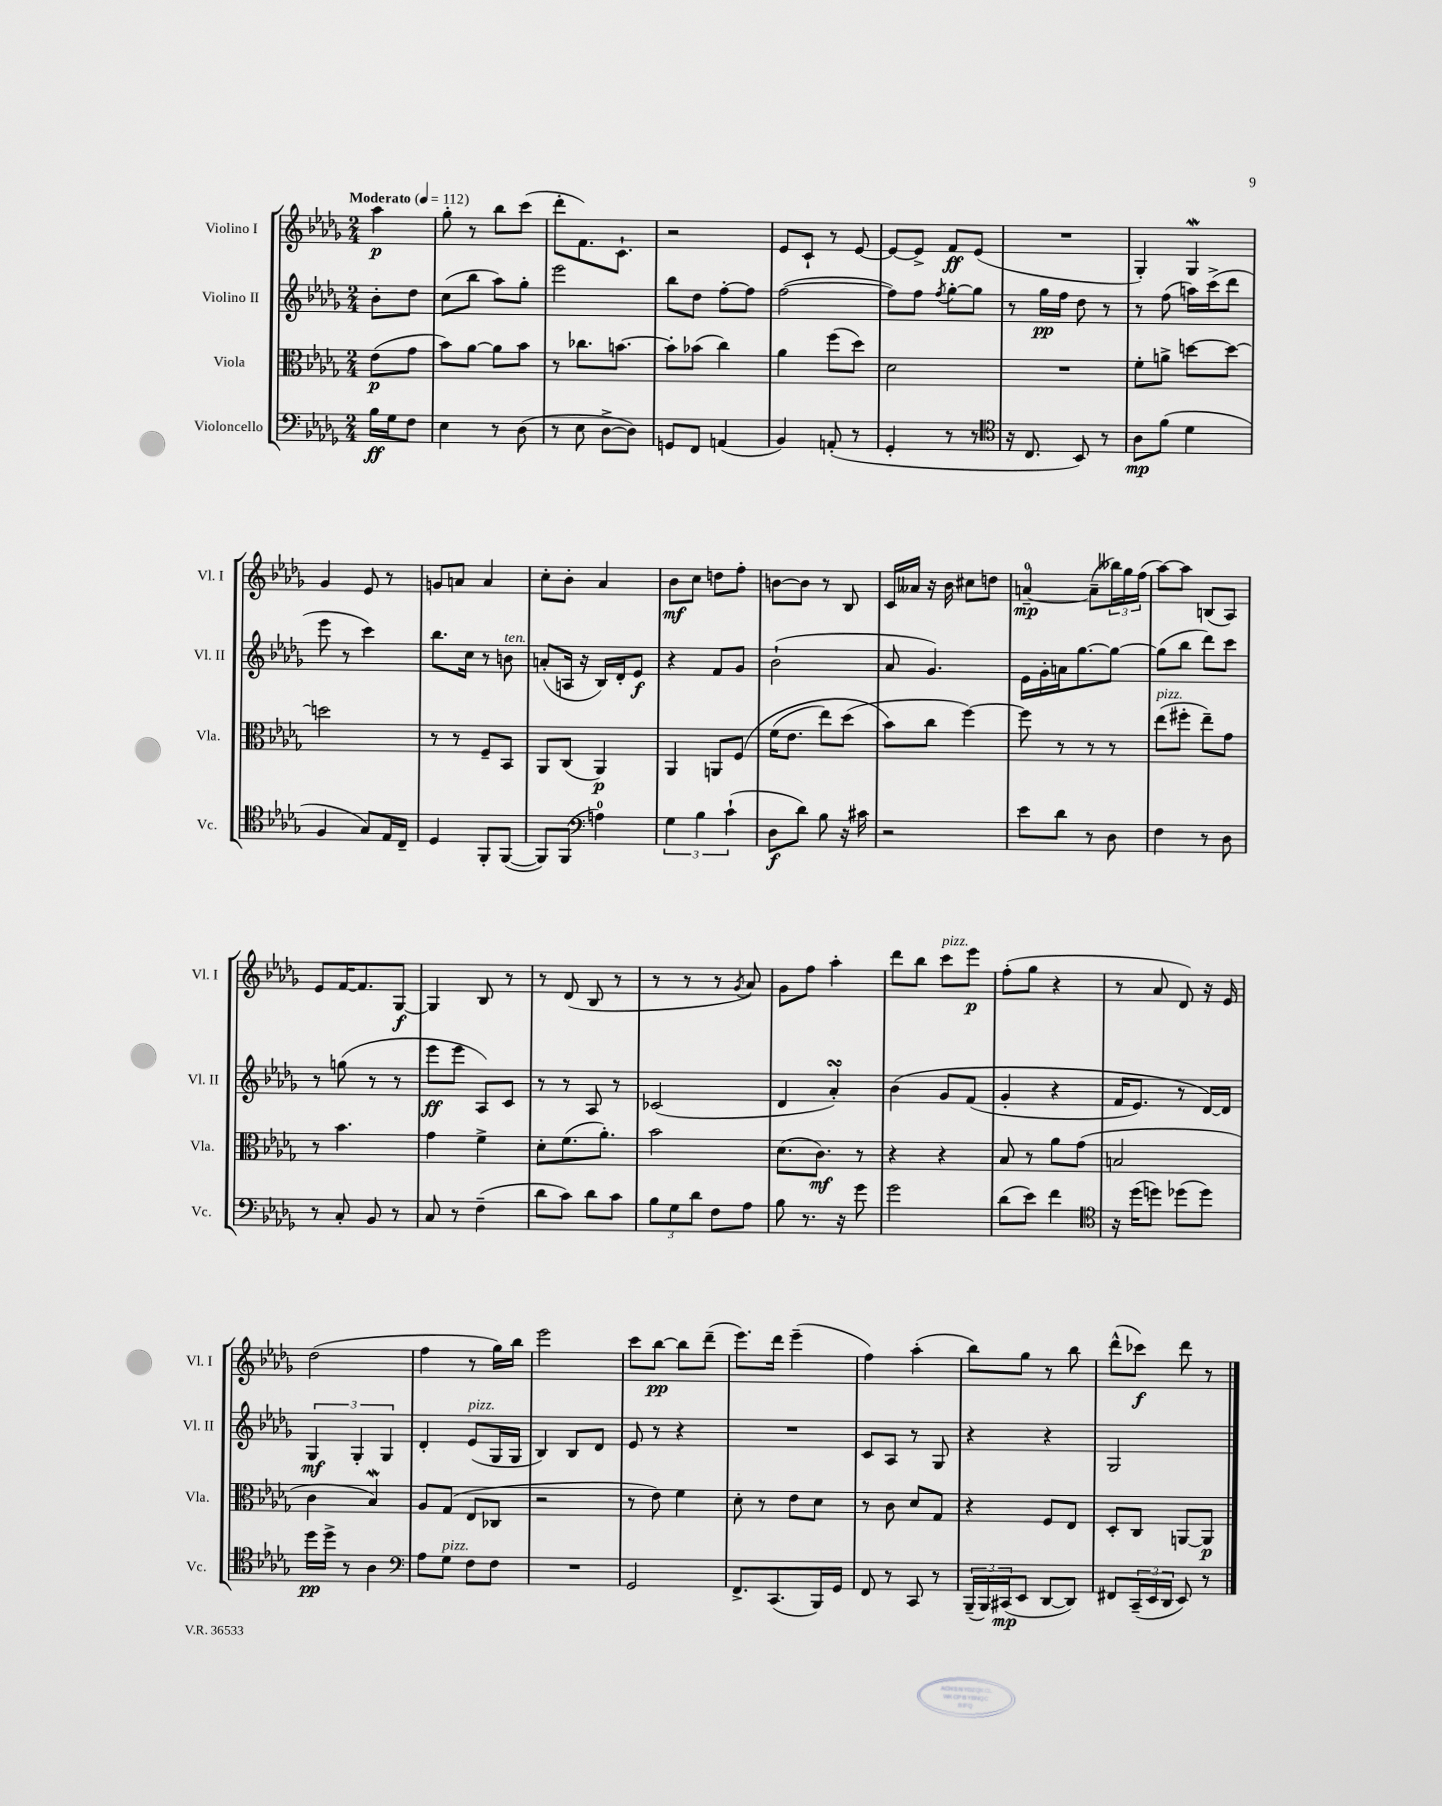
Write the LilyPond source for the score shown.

<<
\new StaffGroup <<
\new Staff = "s0" \with { instrumentName = "Violino I" shortInstrumentName = "Vl. I" } {
    \clef treble \key des \major \numericTimeSignature \time 2/4 \partial 4 \tempo "Moderato" 4 = 112
    aes''4\p |
    ges''8-. r8 bes''8 c'''8( |
    des'''8-. f'8.) c'8.-! |
    r2 |
    ees'8 c'8-! r8 ees'8~ |
    ees'8~ ees'8-> f'8\ff ees'8( |
    R2 |
    ges4-.) ges4\mordent |
    ges'4 ees'8 r8 |
    g'8 a'8 a'4 |
    c''8-. bes'8-. aes'4 |
    bes'8\mf c''8 d''8 f''8-. |
    b'8~ b'8 r8 bes8 |
    c'16 aeses'16 r16 bes'16 cis''8 d''8 |
    a'4-0~--\mp a'8--( \tuplet 3/2 { beses''16) ges''16 f''16( } |
    aes''8~) aes''8 b8( aes8) |
    ees'8 f'16~ f'8. ges8~\f |
    ges4 bes8 r8 |
    r8 des'8( bes8 r8 |
    r8 r8 r8 \acciaccatura { ges'8 } aes'8) |
    ges'8 f''8 aes''4-. |
    des'''8 bes''8 c'''8^\markup { \italic "pizz." } ees'''8\p |
    f''8-.( ges''8 r4 |
    r8 aes'8 des'8) r16 ees'16 |
    des''2( |
    f''4 r8 ges''16) bes''16 |
    ees'''2 |
    c'''8 bes''8~\pp bes''8 des'''8--( |
    ees'''8.) des'''16 ees'''4--( |
    f''4) aes''4-.( |
    bes''8) ges''8 r8 bes''8 |
    des'''8-^( ces'''8\f) des'''8 r8 \bar "|." |
}
\new Staff = "s1" \with { instrumentName = "Violino II" shortInstrumentName = "Vl. II" } {
    \clef treble \key des \major \numericTimeSignature \time 2/4 \partial 4
    bes'8-. des''8 |
    c''8( bes''8 aes''8) ges''8-. |
    ees'''2 |
    bes''8 des''8 f''8~-. f''8 |
    f''2~( |
    f''8) f''8 \acciaccatura { f''8 } ges''8~-. ges''8 |
    r8 ges''16\pp f''16 des''8 r8 |
    r8 f''8( a''16) c'''16->( des'''8 |
    ees'''8 r8 c'''4) |
    bes''8. c''16 r8 b'8^\markup { \italic "ten." } |
    a'8-.( a16 r16 bes16) des'16-. ees'8\f |
    r4 f'8 ges'8 |
    bes'2-!( |
    aes'8 ges'4.) |
    ees'16 ges'16-. a'16 ges''8.~ ges''8~ |
    ges''8( bes''8 des'''8) c'''8 |
    r8 g''8( r8 r8 |
    ees'''8\ff ees'''8 aes8) c'8 |
    r8 r8 aes8 r8 |
    ces'2( |
    des'4 aes'4-.\turn) |
    bes'4\( ges'8 f'8( |
    ges'4-. r4 |
    f'16 ees'8.) r8 des'16~\) des'16 |
    \tuplet 3/2 { ges4\mf ges4-. ges4 } |
    des'4-. ees'8^\markup { \italic "pizz." }( ges16 ges16 |
    bes4) bes8 des'8 |
    ees'8 r8 r4 |
    R2 |
    c'8 aes8 r8 ges8 |
    r4 r4 |
    ges2 \bar "|." |
}
\new Staff = "s2" \with { instrumentName = "Viola" shortInstrumentName = "Vla." } {
    \clef alto \key des \major \numericTimeSignature \time 2/4 \partial 4
    ees'8\p( ges'8 |
    bes'8) aes'8~ aes'8 bes'8 |
    r8 ces''8. b'8.~ |
    b'8-. bes'8( c''4) |
    aes'4 f''8( des''8) |
    des'2 |
    R2 |
    f'8-. a'8-> d''8~ d''8~ |
    d''2 |
    r8 r8 f8-- bes,8 |
    aes,8 c8( aes,4\p) |
    aes,4 a,8 f8\( |
    f'16( ees'8. ees''8) des''8( |
    bes'8\) c''8 f''4~) |
    f''8 r8 r8 r8 |
    ees''8^\markup { \italic "pizz." }( fis''8-. ees''8--) ges'8 |
    r8 bes'4. |
    ges'4 f'4-> |
    des'8-. f'8.( aes'8.-.) |
    bes'2 |
    des'8.( c'8.\mf) r8 |
    r4 r4 |
    bes8 r8 aes'8 ges'8( |
    b2 |
    c'4 bes4\mordent) |
    aes8 ges8( ees8 ces8 |
    r2 |
    r8 ees'8) f'4 |
    des'8-. r8 ees'8 des'8 |
    r8 c'8 des'8 ges8 |
    r4 f8 ees8 |
    des8-. c8 a,8~ a,8\p \bar "|." |
}
\new Staff = "s3" \with { instrumentName = "Violoncello" shortInstrumentName = "Vc." } {
    \clef bass \key des \major \numericTimeSignature \time 2/4 \partial 4
    bes16\ff ges16 f8 |
    ees4 r8 des8( |
    r8 ees8 des8~-> des8) |
    g,8 f,8 a,4( |
    bes,4) a,8-.( r8 |
    ges,4-. r8 r8 |
    \clef tenor r16 c8. bes,8) r8 |
    aes8\mp f'8( des'4 |
    f4 ges8) ees16 c16-- |
    des4 f,8-. f,8~( |
    f,8) f,8( \clef bass a4-0) |
    \tuplet 3/2 { ges4 bes4 c'4-!( } |
    des8\f des'8) bes8 r16 cis'16 |
    r2 |
    ees'8 des'8 r8 des8 |
    f4 r8 des8 |
    r8 c8-. bes,8 r8 |
    c8 r8 f4--( |
    des'8 c'8) des'8 c'8 |
    \tuplet 3/2 { bes8 ges8 des'8 } f8 aes8 |
    bes8 r8. r16 ges'8 |
    ges'2 |
    des'8( ees'8) f'4 |
    \clef tenor r16 des''16( d''8) des''8( des''8) |
    des''16\pp des''16-> r8 aes4 |
    \clef bass aes8 ges8^\markup { \italic "pizz." } f8 f8 |
    R2 |
    ges,2 |
    f,8.-> c,8.( bes,,16) ges,16 |
    f,8 r8 c,8 r8 |
    \tuplet 3/2 { bes,,16--( bes,,16) cis,16\mp( } ees,8 des,8~ des,8) |
    fis,8 \tuplet 3/2 { c,16--( ees,16 des,16 } ees,8) r8 \bar "|." |
}
>>
>>
\layout { \context { \Score \remove "Bar_number_engraver" } }
